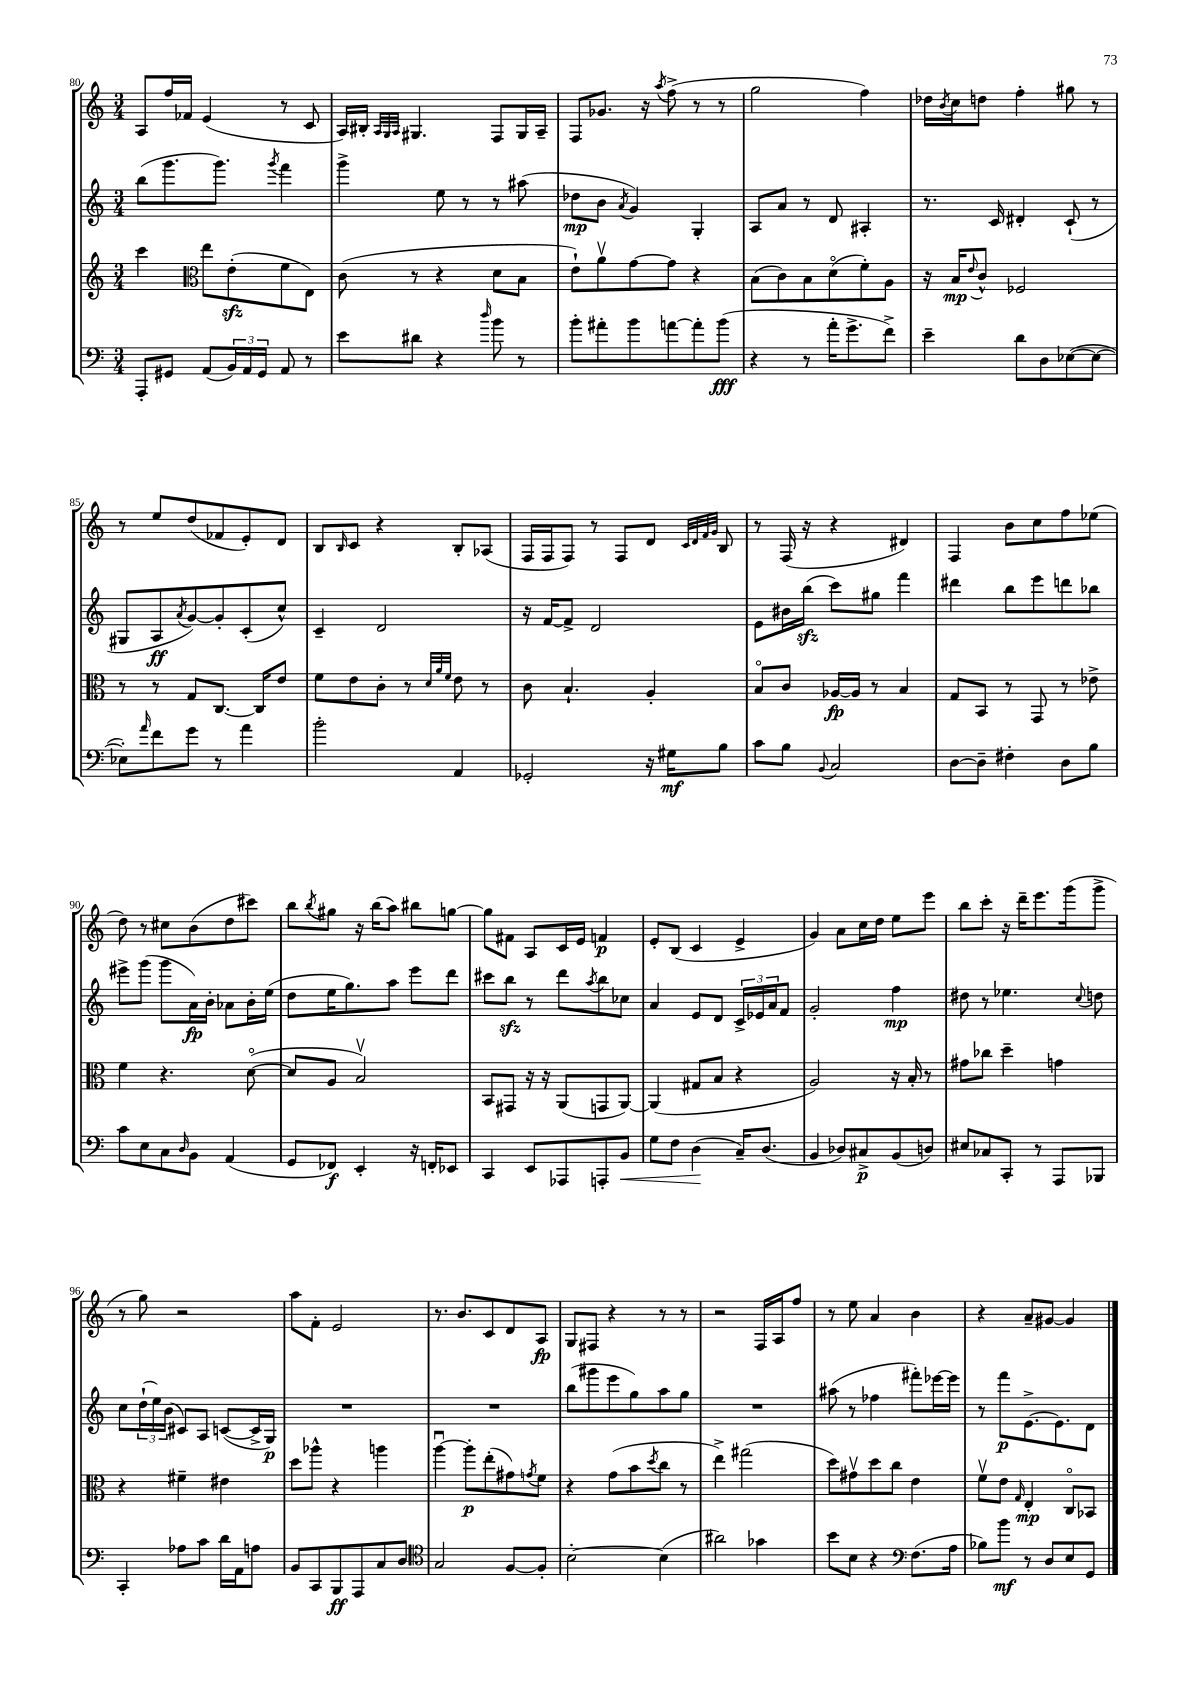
<<
\new StaffGroup <<
\new Staff = "s0" {
    \clef treble \key c \major \numericTimeSignature \time 3/4
    a8 f''16 fes'16 e'4( r8 c'8 |
    a16) bis16-. \grace { a32 g32 a32 } gis4. f8 gis16 a16-- |
    f8 ges'8. r16 \acciaccatura { a''8 } f''8->( r8 r8 |
    g''2 f''4) |
    des''16 \acciaccatura { b'8 } c''16 d''8 f''4-. gis''8 r8 |
    r8 e''8 d''8( fes'8 e'8-.) d'8 |
    b8 \grace { b16 } c'8 r4 b8-. aes8( |
    f16 f16 f8) r8 f8 d'8 \grace { c'32 d'32 f'32 g'32 } b8 |
    r8 f16( r16 r4 dis'4) |
    f4 b'8 c''8 f''8 ees''8( |
    d''8) r8 cis''8 b'8( d''8 cis'''8) |
    b''8 \acciaccatura { b''8 } gis''8 r16 b''16( a''8) bis''8 g''8~ |
    g''8 fis'8 a8 c'16 e'16 f'4\p |
    e'8-. b8( c'4 e'4-> |
    g'4) a'8 c''16 d''16 e''8 e'''8 |
    b''8 c'''8-. r16 d'''16-- e'''8. g'''16( g'''8-> |
    r8 g''8) r2 |
    a''8 f'8-. e'2 |
    r8. b'8. c'8 d'8 a8\fp |
    g8 fis8 r4 r8 r8 |
    r2 f16 a16 f''8 |
    r8 e''8 a'4 b'4 |
    r4 a'8-- gis'8~ gis'4 \bar "|." |
}
\new Staff = "s1" {
    \clef treble \key c \major \numericTimeSignature \time 3/4
    b''8( g'''8. g'''8.) \acciaccatura { g'''8 } f'''4 |
    g'''4-> e''8 r8 r8 ais''8( |
    des''8\mp b'8 \acciaccatura { a'8 } g'4) g4-. |
    a8 a'8 r8 d'8 ais4-. |
    r8. c'16 dis'4-. c'8-!( r8 |
    gis8 a8\ff \acciaccatura { a'8 } g'8~) g'8-. c'8-.( c''8-^) |
    c'4-- d'2 |
    r16 f'16~ f'8-> d'2 |
    e'8 bis'16 b''16\sfz( c'''8) gis''8 f'''4 |
    dis'''4 b''8 e'''8 d'''8 bes''8 |
    eis'''8-> g'''8( g'''8 a'16\fp) b'16-. aes'8 b'16-. e''16( |
    d''8 e''16 g''8.) a''8 e'''8 d'''8 |
    cis'''8 b''8\sfz r8 d'''8 \acciaccatura { a''8 } b''8 ces''8 |
    a'4 e'8 d'8 \tuplet 3/2 { c'16-> ees'16 a'16 } f'8 |
    g'2-. f''4\mp |
    dis''8 r8 ees''4. \appoggiatura { c''8 } d''8 |
    c''8 \tuplet 3/2 { d''16-!( e''16) b'16( } cis'8) a8 c'8~( c'16-> g16\p) |
    R2. |
    R2. |
    b''8( gis'''8 e'''8 g''8) a''8 g''8 |
    R2. |
    ais''8( r8 fes''4 fis'''8-.) ees'''16~ ees'''16 |
    r8 f'''8\p e'8.~-> e'8. d'8 \bar "|." |
}
\new Staff = "s2" {
    \clef treble \key c \major \numericTimeSignature \time 3/4
    c'''4 \clef alto e''8 e'8-.\sfz( f'8 e8) |
    c'8( r8 r4 d'8 b8 |
    e'8-!) a'8\upbow g'8~ g'8 r4 |
    b8( c'8) b8 d'8\flageolet( f'8-.) a8 |
    r16 b16\mp \appoggiatura { e'8 } c'8-^ fes2 |
    r8 r8 g8 c8.~ c16 e'8 |
    f'8 e'8 c'8-. r8 \grace { d'32 a'32 f'32 } e'8 r8 |
    c'8 b4.-! a4-. |
    b8\flageolet c'8 aes16~\fp aes16 r8 b4 |
    g8 b,8 r8 g,8 r8 ees'8-> |
    f'4 r4. d'8~\flageolet( |
    d'8 a8 b2\upbow) |
    b,8 gis,8 r16 r16 a,8( g,8 a,8~) |
    a,4( gis8 b8 r4 |
    a2) r16 b16-. r8 |
    gis'8 ces''8 d''4-- g'4 |
    r4 fis'4-- eis'4 |
    d''8 aes''8-^ r4 a''4 |
    a''4~\downbow a''8-.\p e''8-.( gis'8) \acciaccatura { g'8 } f'8 |
    r4 g'8( b'8 \acciaccatura { d''8 } c''8 r8 |
    e''4->) gis''2( |
    d''8) gis'8\upbow d''8 c''8 e'4 |
    f'8\upbow e'8 \grace { g16 } e4-.\mp c8\flageolet bes,8 \bar "|." |
}
\new Staff = "s3" {
    \clef bass \key c \major \numericTimeSignature \time 3/4
    a,,8-. gis,8 a,8( \tuplet 3/2 { b,16) a,16 gis,16 } a,8 r8 |
    e'8 dis'8 r4 \grace { d''16 } b'8 r8 |
    b'8-. ais'8-. b'8 a'8~ a'8-. b'8\fff( |
    r4 r8 a'16-. g'8.-> f'8->) |
    e'4-- d'8 d8 ees8~( ees8~ |
    ees8-.) \grace { a'16 } f'8 g'8 r8 a'4 |
    b'2-. a,4 |
    ges,2-. r16 gis16\mf b8 |
    c'8 b8 \appoggiatura { b,8 } c2 |
    d8~ d8-- fis4-. d8 b8 |
    c'8 e8 c8 \grace { d16 } b,8 a,4( |
    g,8 fes,8\f) e,4-. r16 f,16-. ees,8 |
    c,4 e,8 aes,,8 a,,8-. b,8\< |
    g8 f8 d4\!( c16--) d8.( |
    b,4 des8) cis8->\p b,8( d8) |
    eis8 ces8 c,8-. r8 a,,8 bes,,8 |
    c,4-. aes8 c'8 d'16 a,16 a8 |
    b,8 c,8 b,,8\ff a,,8 c8 d8 |
    \clef tenor g2 f8~ f8-. |
    b2~-. b4( |
    ais'2) ges'4 |
    b'8 b8 r4 \clef bass f8.( a16 |
    bes8) b'8\mf r8 d8 e8 g,8 \bar "|." |
}
>>
>>
\layout { \context { \Score currentBarNumber = #80 } }
